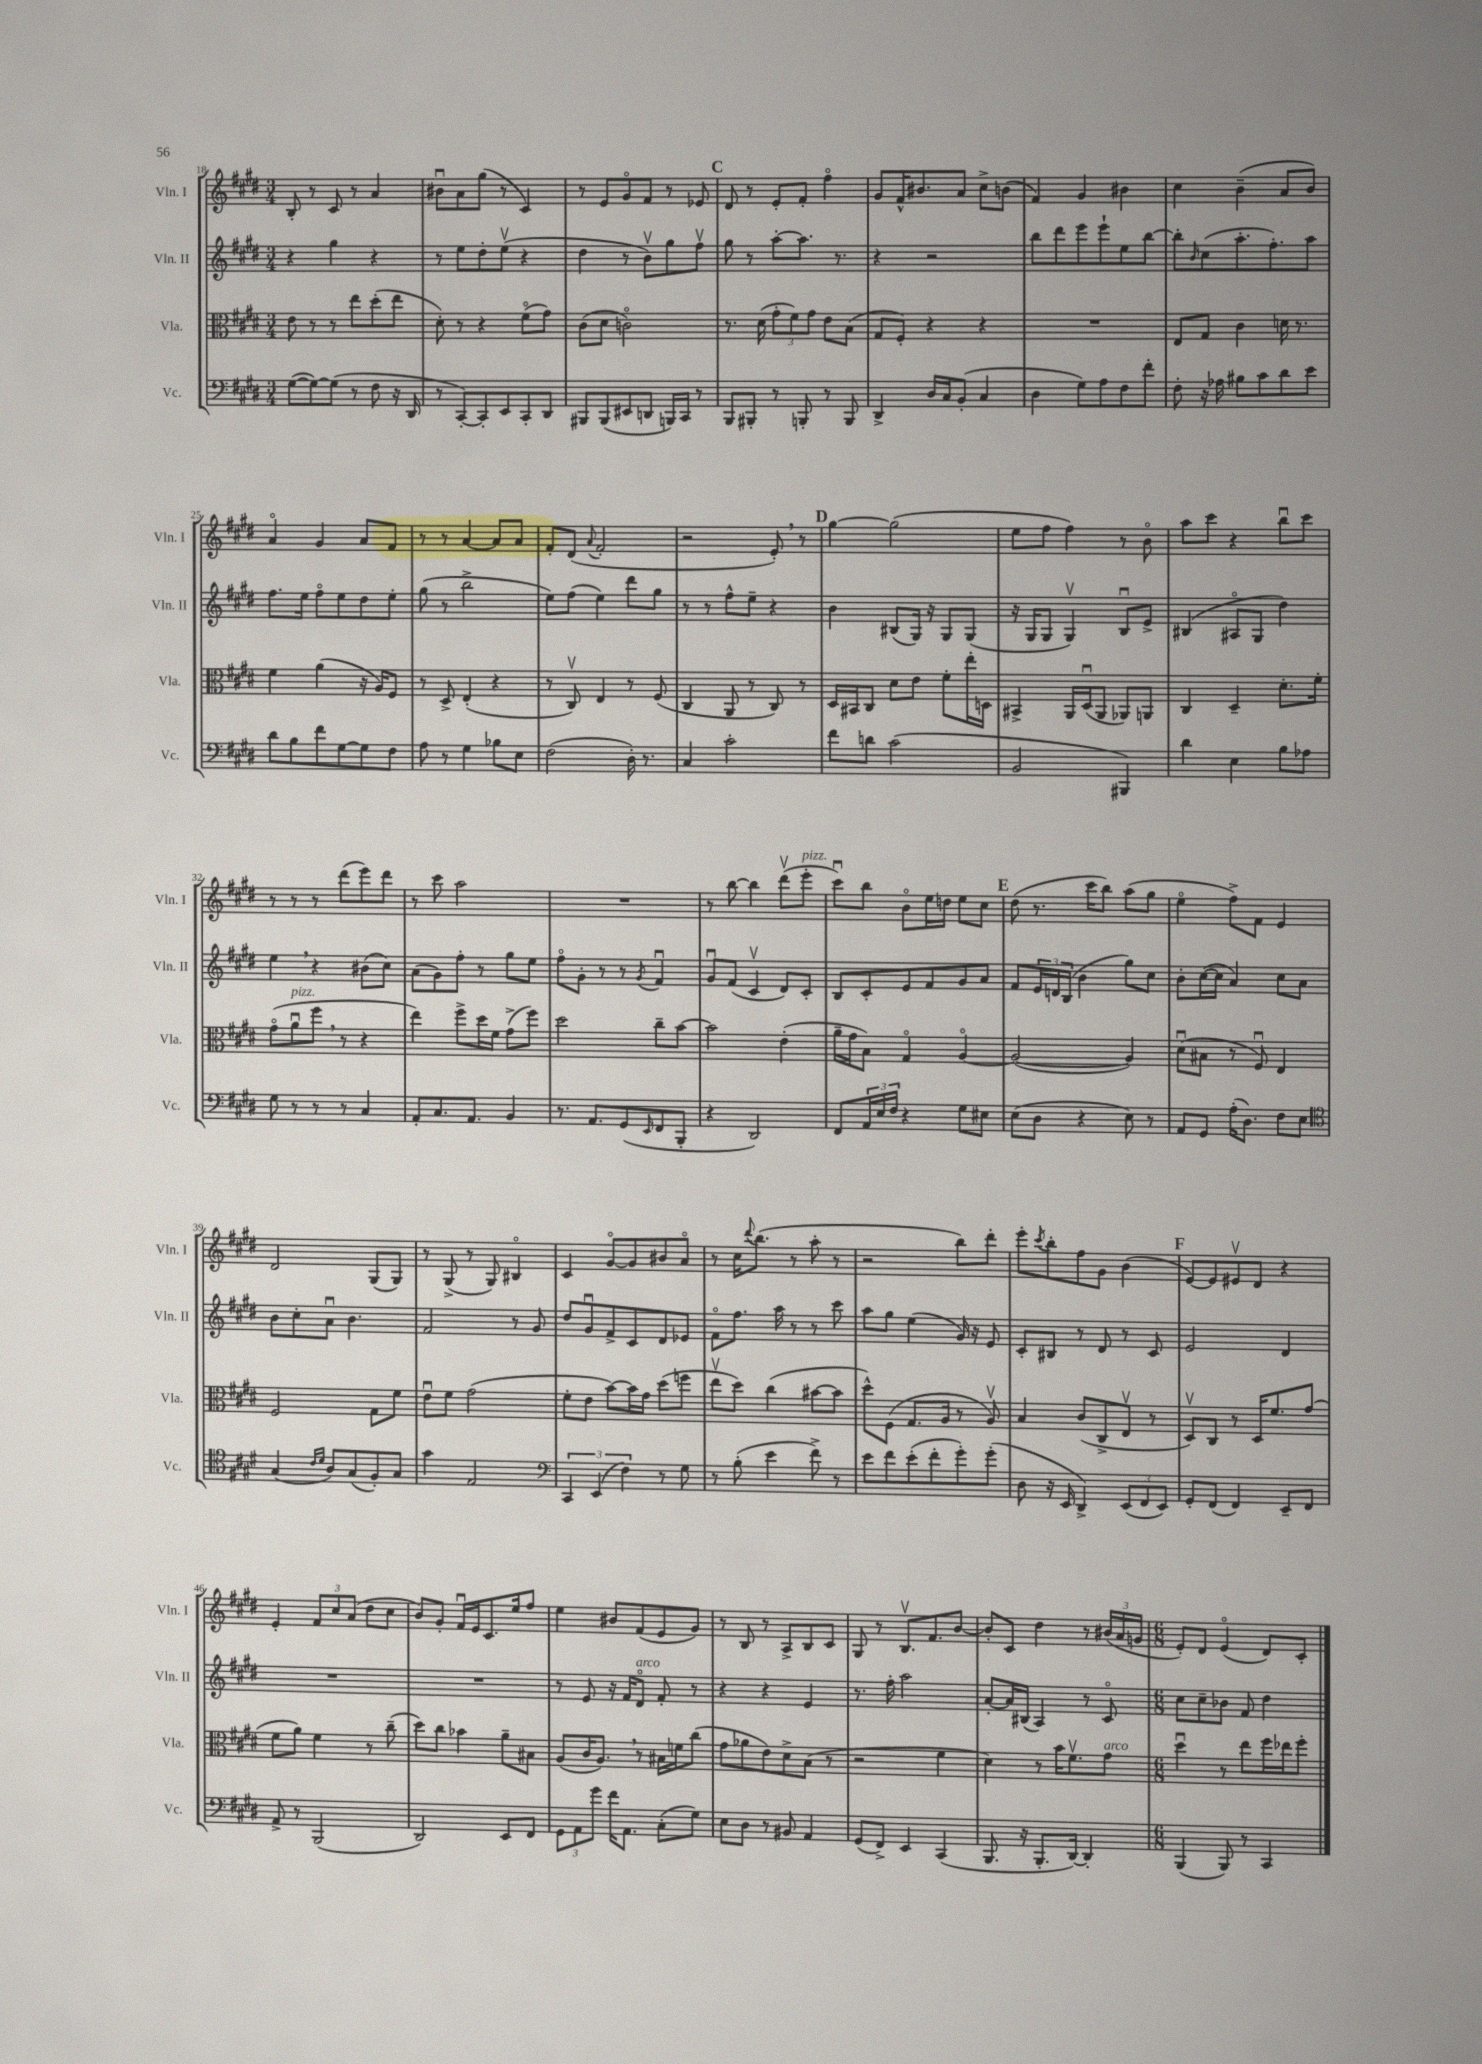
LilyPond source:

<<
\new StaffGroup <<
\new Staff = "s0" \with { instrumentName = "Vln. I" shortInstrumentName = "Vln. I" } {
    \clef treble \key e \major \numericTimeSignature \time 3/4
    b8-. r8 cis'8 r8 a'4 |
    bis'8\downbow a'8 gis''8( r8 cis'4) |
    r8 e'8 gis'8\flageolet fis'8 r8 ees'8 |
    \mark \markup { \bold "C" } dis'8 r8 e'8-. fis'8-. fis''4\flageolet |
    gis'8 fis'16-^ bis'8. a'8 cis''8-> b'8( |
    fis'4) gis'4 bis'4 |
    cis''4 b'4--( a'8 b'8) |
    a'4\flageolet gis'4 a'8 fis'8 |
    r8 r8 a'4~ a'8 a'8 |
    fis'8-. dis'8( \appoggiatura { a'8 } fis'2-. |
    r2 e'8-.) \breathe r8 |
    \mark \markup { \bold "D" } gis''4~ gis''2( |
    e''8 fis''8 fis''4) r8 b'8\flageolet |
    a''8 cis'''8 r4 b''8\downbow cis'''8 |
    r8 r8 r8 dis'''8( e'''8) dis'''8 |
    r8 cis'''8 a''2 |
    R2. |
    r8 b''8~ b''4 dis'''8\upbow( e'''8-.^\markup { \italic "pizz." } |
    cis'''8\downbow) b''8 b'8\flageolet e''16 d''16 e''8 cis''8 |
    \mark \markup { \bold "E" } dis''8( r8. cis'''16 b''8) a''8( gis''8 |
    e''4\flageolet fis''8->) fis'8 e'4 |
    dis'2 gis8( gis8) |
    r8 gis8->( r8 gis8) bis4\flageolet |
    cis'4 gis'8~\flageolet gis'8 bis'8 a'8\flageolet |
    r8 cis''16 \appoggiatura { dis'''8 } b''8.( r8 a''8-. r8 |
    r2 b''8) dis'''8-. |
    e'''8-. \acciaccatura { cis'''8 } b''8-. fis''8 gis'8 b'4( |
    \mark \markup { \bold "F" } e'8~) e'8 eis'8\upbow dis'8 r4 |
    e'4-. \tuplet 3/2 { fis'8 cis''8 a'8( } dis''8 cis''8 |
    b'8) gis'8-. fis'16\downbow e'16 cis'8. e''16 fis''8 |
    e''4 bis'8 fis'8( e'8 gis'8) |
    r8 b8 r8 a8-> b8 cis'8 |
    gis8 r8 b8.\upbow fis'8. b'8~ |
    b'8-. cis'8 dis''4 r8 \tuplet 3/2 { bis'16( a'16 g'16 } |
    \numericTimeSignature \time 6/8 e'8-.) dis'8 e'4\flageolet( dis'8) cis'8-. \bar "|." |
}
\new Staff = "s1" \with { instrumentName = "Vln. II" shortInstrumentName = "Vln. II" } {
    \clef treble \key e \major \numericTimeSignature \time 3/4
    r4 gis''4 r4 |
    r8 e''8 dis''8-. e''8\upbow( r4 |
    dis''4 r8 b'8\upbow) gis''8 fis''8\upbow |
    \mark \markup { \bold "C" } gis''8 r8 a''8~-. a''8. r8. |
    r4 r2 |
    b''8 dis'''8 e'''8 e'''8-! e''8 b''8~ |
    b''8-. \grace { b'16 } cis''8( a''8.-. fis''8.-.) a''8 |
    fis''8. e''16 fis''8\flageolet e''8 dis''8 e''8-. |
    gis''8( r8 b''2-> |
    e''8) fis''8( e''4) dis'''8 gis''8 |
    r8 r8 fis''8-^ e''8-- r4 |
    \mark \markup { \bold "D" } b'4 bis8( gis16) r16 gis8 gis8( |
    r16 gis16 gis8 gis4\upbow) b8\downbow e'8-> |
    bis4( ais8\flageolet gis8 dis''4) |
    e''4 \breathe r4 bis'8( cis''8) |
    a'8( gis'8) fis''8-. r8 gis''8 e''8 |
    fis''8\flageolet gis'8-. r8 r8 \acciaccatura { gis'8 } fis'4\downbow |
    gis'8\downbow fis'8( cis'4\upbow dis'8) cis'8-. |
    b8 cis'8-. e'8 fis'8 gis'8 a'8 |
    \mark \markup { \bold "E" } fis'8 \tuplet 3/2 { e'16 d'16 b16( } b'4 gis''8) cis''8 |
    b'8-. cis''16~( cis''16 a'4) cis''8 a'8 |
    b'8 cis''8-. a'8\downbow b'4. |
    fis'2 r8 gis'8 |
    dis''8 gis'8\downbow fis'8-> cis'8 dis'8 ees'8 |
    fis'8\flageolet fis''8. a''16 r8 r8 cis'''8 |
    a''8 gis''8 e''4( gis'16) r16 e'8 |
    cis'8-. bis8 r8 dis'8 r8 cis'8 |
    \mark \markup { \bold "F" } e'2 dis'4 |
    R2. |
    R2. |
    r8 e'8 r16 fis'16 dis'8\flageolet^\markup { \italic "arco" } fis'8-. r8 |
    r4 r4 e'4 |
    r8. fis''16-. a''2 |
    a'8~-. a'16 bis16( a4) r8 cis'8\flageolet |
    \numericTimeSignature \time 6/8 cis''8 cis''8-- bes'8 fis'8 dis''4 \bar "|." |
}
\new Staff = "s2" \with { instrumentName = "Vla." shortInstrumentName = "Vla." } {
    \clef alto \key e \major \numericTimeSignature \time 3/4
    e'8 r8 r8 e''8 dis''8-.( e''8 |
    dis'8-.) r8 r4 fis'8\flageolet( gis'8) |
    cis'8( dis'8 c'2\flageolet) |
    \mark \markup { \bold "C" } r8. dis'16( \tuplet 3/2 { gis'8-. fis'8) gis'8 } e'8 b8( |
    gis8 fis8-.) r4 r4 |
    R2. |
    e8 gis8 cis'4 d'16 r8. |
    fis'4 a'4( r16 a16) fis8 |
    r8 dis8-> e4-.( r4 |
    r8 cis8\upbow) e4 r8 fis8( |
    cis4 a,8 r8 cis8) r8 |
    \mark \markup { \bold "D" } dis16 bis,16 cis8 dis'8 e'8 fis'8-. e''16-. d16 |
    bis,4-> a,16 dis16\downbow( a,8 aes,8) a,8 |
    cis4 dis4-- dis'8.-. fis'16-. |
    gis'8\flageolet( a'8\downbow^\markup { \italic "pizz." } fis''8 \breathe r8 r4 |
    e''4) fis''8-> dis''16 fis'16 gis'8->( fis''8) |
    dis''2 cis''8-- b'8~ |
    b'2 e'4-.( |
    a'16-- gis'16 b8) gis4\flageolet a4~\flageolet |
    \mark \markup { \bold "E" } a2~( a4) |
    dis'8\downbow( bis8 r8 fis8\downbow) e4 |
    fis2 gis8 fis'8 |
    e'8\downbow fis'8 gis'2( |
    fis'8-. e'8 b'8~) b'16 gis'16 dis''8( f''8 |
    e''8\upbow dis''8) cis''4( bis'8~ bis'8 |
    dis''8-^) fis8( gis8. a16 r8 a8\upbow) |
    b4 cis'8( cis8-> e8\upbow r8 |
    \mark \markup { \bold "F" } dis8\upbow) cis8 r8 dis16 fis'8. gis'8( |
    fis'8 a'8) fis'4 r8 cis''8--( |
    dis''8) cis''8 bes'4 a'8-- bis8 |
    a8( cis'16 a8.) \breathe r8 bis16 f'16 cis''8( |
    gis'8 aes'8 e'8) dis'8-> b8( r8 |
    r2 fis'4 |
    dis'4) r8 b'16 fis'8.\upbow gis'8^\markup { \italic "arco" } |
    \numericTimeSignature \time 6/8 dis''4\downbow r8 e''8 fis''16 ees''16 fis''8-. \bar "|." |
}
\new Staff = "s3" \with { instrumentName = "Vc." shortInstrumentName = "Vc." } {
    \clef bass \key e \major \numericTimeSignature \time 3/4
    gis8~( gis8~) gis8( r8 fis8 r16 dis,16 |
    r8 cis,8~-.) cis,8-. e,8 cis,8-. dis,8 |
    bis,,8 bis,,8( eis,8 d,8 b,,16) cis,16 r8 |
    \mark \markup { \bold "C" } b,,8 bis,,8-. r8 b,,8-. r8 b,,8 |
    dis,4-> dis16 cis16 b,8-.( cis4 |
    dis4 gis8) a8 fis8 fis'8-. |
    fis8-. r16 aes16 bis8 cis'8 dis'8 e'8 |
    dis'8 b8 fis'8 gis8~ gis8 fis8 |
    a8 r8 gis4 bes8 e8 |
    fis2( dis16-.) r8. |
    cis4 cis'2-. |
    \mark \markup { \bold "D" } fis'8 d'8 cis'2( |
    b,2 bis,,4) |
    dis'4 e4 b8 aes8 |
    gis8 r8 r8 r8 cis4 |
    a,8-. cis8. a,8. b,4 |
    r8. a,8. gis,8( \grace { e,16 } fis,8 b,,8-. |
    r4 dis,2) |
    fis,8 \tuplet 3/2 { a,16 e16 fis16 } r4 gis8 eis8 |
    \mark \markup { \bold "E" } e8( dis8 r4 e8) r8 |
    a,8 gis,8 a16-.( dis8.) fis8 e8 |
    \clef tenor gis4( \grace { cis'16 dis'16 } a8) gis8( fis8-.) gis8 |
    gis'4 e2 |
    \clef bass \tuplet 3/2 { cis,4 e,4( fis4) } r8 gis8 |
    r8 b8-.( e'4 fis'8->) r8 |
    e'8 fis'8 e'8-.( fis'8-. gis'8-.) gis'8-.( |
    dis8 r16 e,16 dis,4->) \tuplet 3/2 { e,8( fis,8 e,8) } |
    \mark \markup { \bold "F" } gis,8-. fis,8( fis,4) e,8-- fis,8 |
    a,8-> r8 b,,2( |
    dis,2) e,8 fis,8 |
    \tuplet 3/2 { gis,8 a,8 gis'8 } fis'16 a,8. cis8-.( gis8) |
    e8 dis8 r8 bis,8 a,4 |
    gis,8( fis,8->) e,4 cis,4( |
    b,,8. r16 b,,8.-. dis,16~) dis,4-. |
    \numericTimeSignature \time 6/8 b,,4( b,,8) r8 cis,4 \bar "|." |
}
>>
>>
\layout { \context { \Score currentBarNumber = #18 } }
